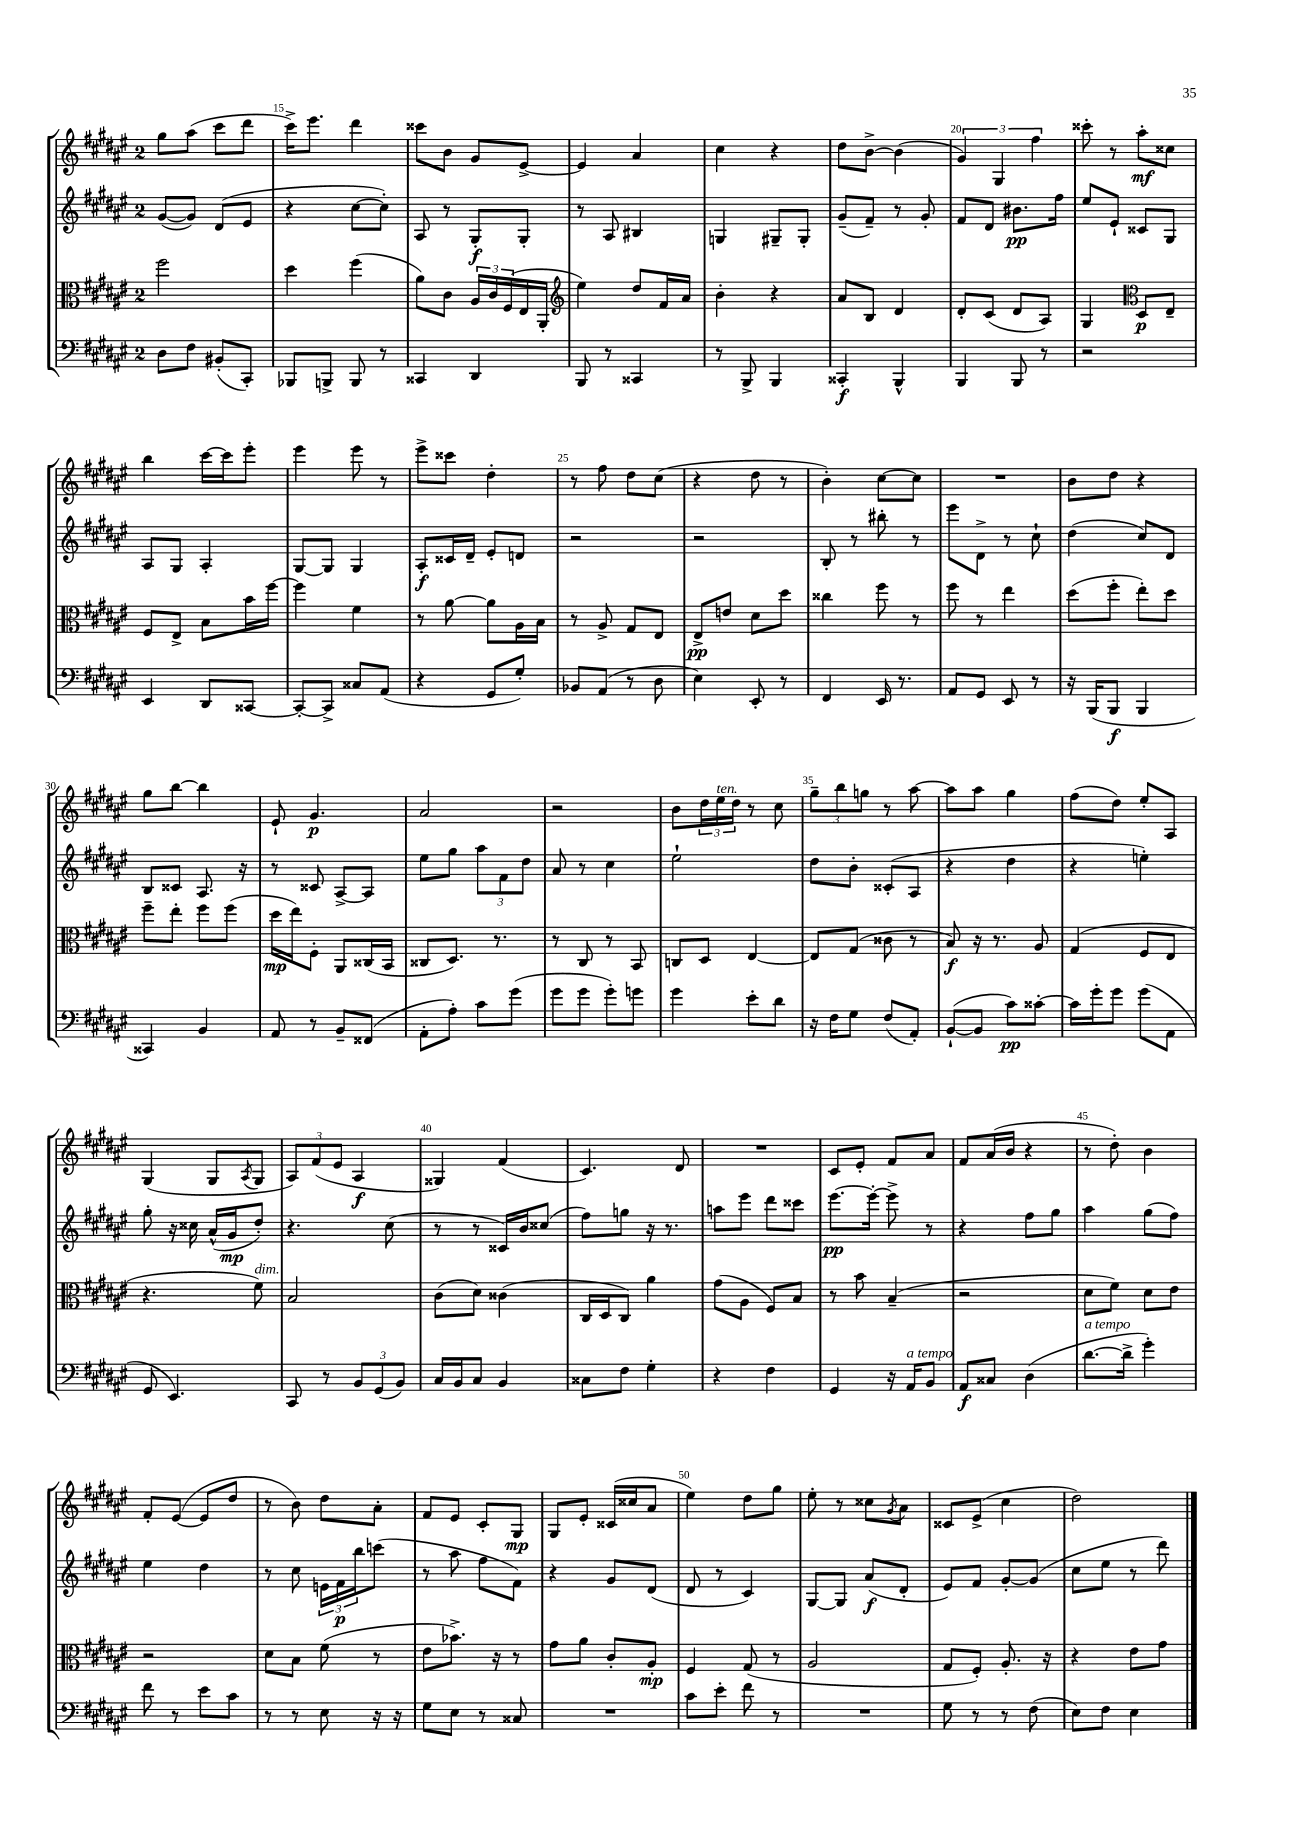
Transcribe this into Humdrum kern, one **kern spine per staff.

**kern	**kern	**kern	**kern
*staff4	*staff3	*staff2	*staff1
*clefF4	*clefC3	*clefG2	*clefG2
*k[f#c#g#d#a#e#]	*k[f#c#g#d#a#e#]	*k[f#c#g#d#a#e#]	*k[f#c#g#d#a#e#]
*M2/4	*M2/4	*M2/4	*M2/4
8D#\L	2ff#\	([8g#/L	8gg#\L
8F#\J	.	8g#/]J)	(8aa#\J
(8BB#'/L	.	(8d#/L	8ccc#\L
8CC#'/J)	.	8e#/J	8ddd#\J
=	=	=	=
8BBB-/L	4dd#\	4r	16ccc#^\LK)
.	.	.	8.eee#\J
8BBB^/J	.	.	.
8BBB/	(4ff#\	[8cc#\L	4ddd#\
8r	.	8cc#'\]J)	.
=	=	=	=
4CC##/	8a#\L)	8A#/	8ccc##\L
.	8c#\J	8r	8b\J
4DD#/	24A#/LL	8G#'/L	8g#/L
.	24c#/	.	.
.	(24F#/	.	.
.	16E#/	8G#'/J	[8e#^/J
.	16AA#'/JJ	.	.
=	=	=	=
*	*clefG2	*	*
8BBB/	4ee#\)	8r	4e#/]
8r	.	8A#/	.
4CC##/	8dd#/L	4B#/	4a#/
.	16f#/L	.	.
.	16a#/JJ	.	.
=	=	=	=
8r	4b'\	4G/	4cc#\
8BBB^/	.	.	.
4BBB/	4r	8G#~/L	4r
.	.	8G#'/J	.
=	=	=	=
4CC##'/	8a#/L	(8g#~/L	8dd#\L
.	8B/J	8f#~/J)	[8b^\J
4BBB^^/	4d#/	8r	(4b\]
.	.	8g#'/	.
=	=	=	=
4BBB/	8d#'/L	8f#/L	6g#/)
.	(8c#/J	8d#/J	.
.	.	.	6G#/
8BBB/	8d#/L	8.b#\L	.
.	.	.	6ff#\
8r	8A#/J)	.	.
.	.	16ff#\Jk	.
=	=	=	=
2r	4G#/	8ee#/L	8ccc##'\
.	.	8e#`/J	8r
*	*clefC3	*	*
.	8D#/L	8c##/L	8aa#'\L
.	8E#~/J	8G#/J	8cc##\J
=	=	=	=
4EE#/	8F#/L	8A#/L	4bb\
.	8E#^/J	8G#/J	.
8DD#/L	8B\L	4A#'/	[16ccc#\LL
.	.	.	16ccc#\]J
[8CC##/J	16b\L	.	8eee#'\J
.	[16ff#\JJ	.	.
=	=	=	=
8CC##'/_L	4ff#\]	[8G#/L	4eee#\
8CC##^/]J	.	8G#/]J	.
8C##/L	4f#\	4G#/	8eee#\
(8AA#/J	.	.	8r
=	=	=	=
4r	8r	8A#'/L	8eee#^\L
.	[8a#\	16c##/L	8ccc##\J
.	.	16d#~/JJ	.
8GG#/L	8a#\]L	8e#'/L	4dd#'\
8G#'/J)	16A#\L	8d/J	.
.	16B\JJ	.	.
=	=	=	=
8BB-/L	8r	2r	8r
(8AA#/J	8A#^/	.	8ff#\
8r	8G#/L	.	8dd#\L
8D#\	8E#/J	.	(8cc#\J
=	=	=	=
4E#\)	8E#^/L	2r	4r
.	8e/J	.	.
8EE#'/	8d#\L	.	8dd#\
8r	8dd#\J	.	8r
=	=	=	=
4FF#/	4cc##\	8B'/	4b'\)
.	.	8r	.
16EE#/	8ff#\	8bb#'\	[8cc#\L
8.r	.	.	.
.	8r	8r	8cc#\]J
=	=	=	=
8AA#/L	8ff#\	8eee#\L	2r
8GG#/J	8r	8d#^\J	.
8EE#/	4ee#\	8r	.
8r	.	8cc#`\	.
=	=	=	=
16r	(8dd#\L	(4dd#\	8b\L
(16BBB/LK	.	.	.
8BBB/J	8ff#'\J	.	8dd#\J
4BBB/	8ee#'\L)	8cc#/L)	4r
.	8dd#\J	8d#/J	.
=	=	=	=
4CC##/)	8ff#~\L	8B/L	8gg#\L
.	8ee#'\J	8c##/J	[8bb\J
4BB/	8ff#\L	8.A#/	4bb\]
.	(8ff#\J	.	.
.	.	16r	.
=	=	=	=
8AA#/	16dd#\LL	8r	8e#`/
.	16ee#\J)	.	.
8r	8F#'\J	8c##/	4.g#/
8BB~/L	8AA#/L	[8A#^/L	.
(8FF##/J	(16C##/L	8A#/]J	.
.	16BB/JJ	.	.
=	=	=	=
8AA#'\L	8C##/L	8ee#\L	2a#/
8A#'\J)	8.D#/J)	8gg#\J	.
8c#\L	.	12aa#\L	.
.	8.r	.	.
.	.	12f#\	.
(8g#\J	.	.	.
.	.	12dd#\J	.
=	=	=	=
8g#\L	8r	8a#/	2r
8g#\J	8C#/	8r	.
8g#'\L)	8r	4cc#\	.
8g\J	8BB/	.	.
=	=	=	=
4g#\	8C/L	2ee#`\	8b\L
.	8D#/J	.	24dd#\L
.	.	.	24ee#\
.	.	.	24dd#\JJ
8e#'\L	[4E#/	.	8r
8d#\J	.	.	8cc#\
=	=	=	=
16r	8E#/]L	8dd#\L	12gg#~\L
16F#\LK	.	.	.
.	.	.	12bb\
8G#\J	(8G#/J	8b'\J	.
.	.	.	12gg\J
(8F#/L	8c##\	(8c##'/L	8r
8AA#'/J)	8r	8A#/J	[8aa#\
=	=	=	=
([8BB`/L	8B/)	4r	8aa#\]L
8BB/]J	16r	.	8aa#\J
.	8.r	.	.
8c#\L)	.	4dd#\	4gg#\
[8c##'\J	8A#/	.	.
=	=	=	=
16c##\]LL	(4G#/	4r	(8ff#\L
16g#'\J	.	.	.
8g#\J	.	.	8dd#\J)
(8g#\L	8F#/L	4ee'\)	8ee#'/L
8AA#\J	8E#/J	.	8A#/J
=	=	=	=
8GG#/	4.r	8gg#'\	(4G#/
4.EE#/)	.	16r	.
.	.	16cc##\	.
.	.	(16a#^^/LL	8G#/L
.	.	16g#/J	.
.	.	.	8qA#/
.	8f#\)	8dd#'/J)	8G#/J
=	=	=	=
8CC#/	2B/	4.r	12A#/L)
.	.	.	(12f#/
8r	.	.	.
.	.	.	12e#/J
12BB/L	.	.	4A#/
(12GG#/	.	.	.
.	.	(8cc#\	.
12BB/J)	.	.	.
=	=	=	=
16C#/LL	(8c#\L	8r	4G##/)
16BB/J	.	.	.
8C#/J	8d#\J)	8r	.
4BB/	(4c##\	16c##/LL)	(4f#/
.	.	16b/J	.
.	.	(8cc##/J	.
=	=	=	=
8C##\L	16C#/LL	8ff#\L)	4.c#/)
.	16D#/J	.	.
8F#\J	8C#/J)	8gg\J	.
4G#'\	4a#\	16r	.
.	.	8.r	.
.	.	.	8d#/
=	=	=	=
4r	(8g#\L	8aa\L	2r
.	8A#\J	8eee#\J	.
4F#\	8F#/L)	8ddd#\L	.
.	8B/J	8ccc##\J	.
=	=	=	=
4GG#/	8r	[8.eee#\L	8c#/L
.	8b\	.	8e#'/J
.	.	16eee#'\_Jk	.
16r	(4B~/	8eee#^\]	8f#/L
16AA#/LK	.	.	.
8BB/J	.	8r	8a#/J
=	=	=	=
8AA#/L	2r	4r	8f#/L
8C##/J	.	.	(16a#/L
.	.	.	16b/JJ
(4D#\	.	8ff#\L	4r
.	.	8gg#\J	.
=	=	=	=
[8.d#\L	8d#\L	4aa#\	8r
.	8f#\J)	.	8dd#'\)
16d#^\]Jk	.	.	.
4g#'\)	8d#\L	(8gg#\L	4b\
.	8e#\J	8ff#\J)	.
=	=	=	=
8f#\	2r	4ee#\	8f#'/L
8r	.	.	([8e#/J
8e#\L	.	4dd#\	8e#/]L
8c#\J	.	.	8dd#/J
=	=	=	=
8r	8d#\L	8r	8r
8r	8B\J	8cc#\	8b\)
8E#\	(8f#\	24e\LL	8dd#\L
.	.	24f#\	.
.	.	24bb\J	.
16r	8r	(8ccc\J	8a#'\J
16r	.	.	.
=	=	=	=
8G#\L	8e#\L	8r	8f#/L
8E#\J	8.b-^\J)	8aa#\	8e#/J
8r	.	8ff#\L	8c#'/L
.	16r	.	.
8C##/	8r	8f#\J)	8G#/J
=	=	=	=
2r	8g#\L	4r	8G#/L
.	8a#\J	.	8e#'/J
.	8c#'/L	8g#/L	(16c##/LL
.	.	.	16cc##/J
.	8A#'/J	(8d#/J	8a#/J
=	=	=	=
8c#\L	4F#/	8d#/	4ee#\)
8e#'\J	.	8r	.
8f#\	(8G#/	4c#/)	8dd#\L
8r	8r	.	8gg#\J
=	=	=	=
2r	2A#/	[8G#/L	8ee#'\
.	.	8G#/]J	8r
.	.	(8a#/L	8cc##\L
.	.	.	8qg#/
.	.	8d#'/J	8a#\J
=	=	=	=
8G#\	8G#/L	8e#/L)	8c##/L
8r	8F#'/J)	8f#/J	(8e#^/J
8r	8.A#'/	[8g#'/L	4cc#\
(8F#\	.	(8g#/]J	.
.	16r	.	.
=	=	=	=
8E#\L)	4r	8cc#\L	2dd#\)
8F#\J	.	8ee#\J	.
4E#\	8e#\L	8r	.
.	8g#\J	8ddd#\)	.
==	==	==	==
*-	*-	*-	*-
